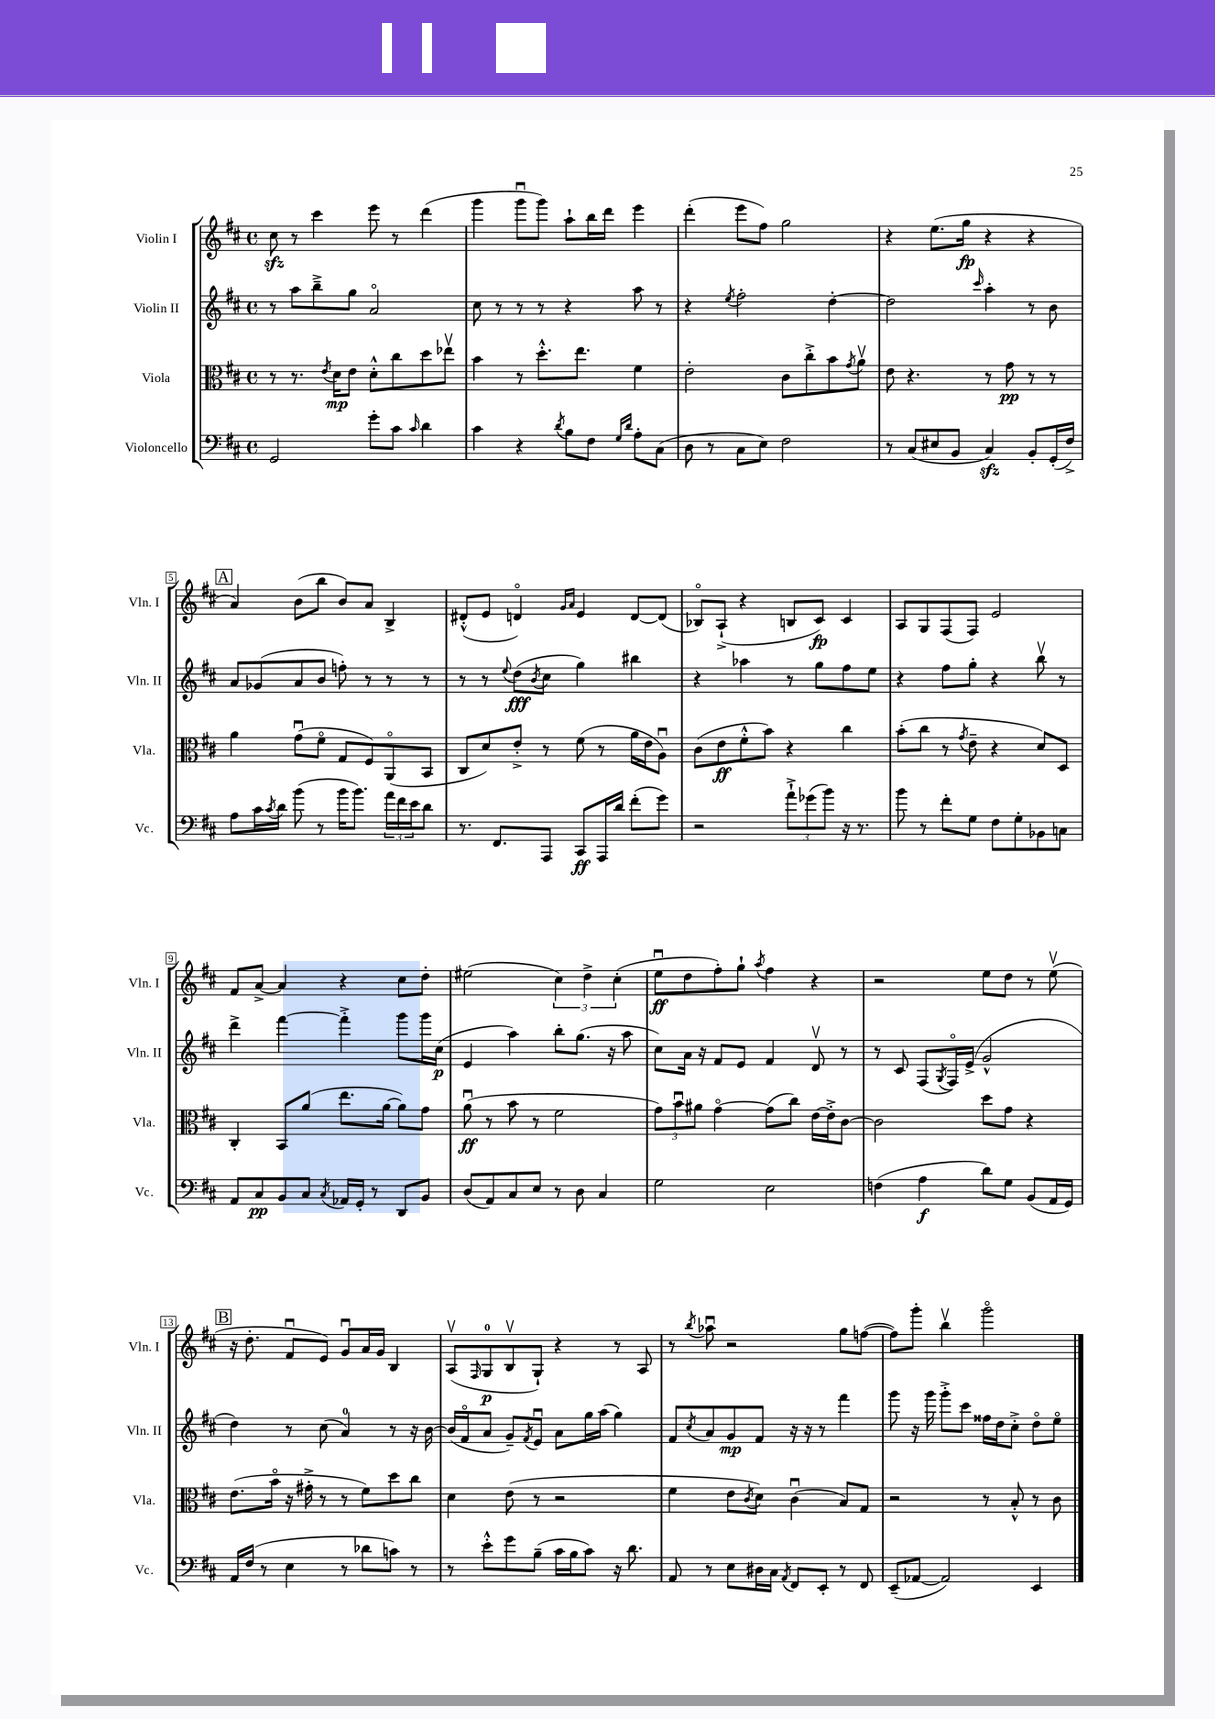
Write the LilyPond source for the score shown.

<<
\new StaffGroup <<
\new Staff = "s0" \with { instrumentName = "Violin I" shortInstrumentName = "Vln. I" } {
    \clef treble \key d \major \defaultTimeSignature \time 4/4
    cis''8\sfz r8 cis'''4 e'''8 r8 d'''4( |
    g'''4 g'''8\downbow g'''8) a''8-! b''16 d'''16 e'''4 |
    d'''4-.( e'''8 fis''8) g''2 |
    r4 e''8.( g''16\fp r4 r4 |
    \mark \markup { \box "A" } a'4) b'8( b''8 b'8) a'8 b4-> |
    dis'8-.-^( e'8 d'4\flageolet) \grace { g'16 a'16 } e'4 d'8~ d'8( |
    bes8\flageolet) a8-!->( r4 b8 cis'8\fp) cis'4 |
    a8 g8 fis8( fis8) e'2 |
    fis'8 a'8~-> a'4 r4 cis''8 d''8-. |
    eis''2( \tuplet 3/2 { cis''4) d''4-> cis''4-.( } |
    e''8\downbow\ff d''8 fis''8-.) g''8-! \acciaccatura { a''8 } fis''4 r4 |
    r2 e''8 d''8 r8 e''8\upbow( |
    \mark \markup { \box "B" } r16 d''8.-. fis'8\downbow e'8) g'8\downbow a'16 g'16 b4 |
    a8\upbow( \grace { fis16 } g8-0\p b8\upbow g8-!) r4 r8 a8 |
    r8 \acciaccatura { b''8 } aes''8\downbow r2 g''8 f''8~( |
    f''8) g'''8-. b''4\upbow g'''2\flageolet \bar "|." |
}
\new Staff = "s1" \with { instrumentName = "Violin II" shortInstrumentName = "Vln. II" } {
    \clef treble \key d \major \defaultTimeSignature \time 4/4
    r8 a''8 b''8---> g''8 a'2\flageolet |
    cis''8 r8 r8 r8 r4 a''8 r8 |
    r4 \acciaccatura { e''8 } fis''2-. d''4~-. |
    d''2 \grace { cis'''16 } a''4-. r8 b'8 |
    \mark \markup { \box "A" } a'8 ges'8( a'8 b'8 f''8-.) r8 r8 r8 |
    r8 r8 \appoggiatura { e''8 } d''8\fff( \acciaccatura { b'8 } cis''8 g''4) bis''4 |
    r4 aes''4 r8 g''8 fis''8 e''8 |
    r4 fis''8 g''8-. r4 b''8\upbow r8 |
    d'''4-> fis'''4~ fis'''4-.-> g'''8 g'''16 cis''16\p( |
    e'4 a''4) b''8-. g''8.( r16 a''8 |
    cis''8) a'16 r16 fis'8 e'8 fis'4 d'8\upbow r8 |
    r8 cis'8 fis8( \acciaccatura { g8 } fis16\flageolet) e'16->( g'2-^ |
    \mark \markup { \box "B" } d''4) r8 cis''8( a'4-0) r8 r16 b'16~ |
    b'16( fis'16\flageolet a'8 g'8--) \acciaccatura { fis'8 } e'8\downbow a'8 g''16 a''16( g''4) |
    fis'8 \acciaccatura { cis''8 } a'8 g'8\mp fis'8 r16 r16 r8 fis'''4 |
    g'''8 r16 g'''16 g'''8-.-> cis'''8 fisis''16 d''16 cis''8-.-> d''8\flageolet e''8\flageolet \bar "|." |
}
\new Staff = "s2" \with { instrumentName = "Viola" shortInstrumentName = "Vla." } {
    \clef alto \key d \major \defaultTimeSignature \time 4/4
    r8 r8. \acciaccatura { e'8 } d'16\mp e'8 d'8-.-^ cis''8 d''8 ees''8\upbow |
    b'4 r8 d''8.-.-^ e''8. fis'4 |
    e'2-. cis'8 cis''8-.-> b'8 \acciaccatura { g'8 } a'8\upbow |
    e'8 r4. r8 g'8\pp r8 r8 |
    \mark \markup { \box "A" } a'4 g'8\downbow( fis'8\flageolet g8 fis8) a,8\flageolet( b,8 |
    cis8 d'8) e'8-.-> r8 fis'8( r8 a'16 e'16 a8\downbow) |
    cis'8( e'8\ff fis'8-.-^ b'8) r4 cis''4 |
    b'8-.( cis''8 r8 \acciaccatura { g'8 } e'8-- r4 d'8) d8 |
    cis4-. b,8 a'8( e''8. a'16~ a'8) g'8 |
    a'8\downbow\ff( r8 b'8 r8 fis'2 |
    \tuplet 3/2 { g'8) b'8\downbow ais'8 } g'4~\flageolet g'8( cis''8) e'16~ e'16-.-> cis'8~ |
    cis'2 d''8 g'8 r4 |
    \mark \markup { \box "B" } e'8.( b'16\flageolet r16 gis'16-.-> r8 r8 fis'8) d''8 cis''8 |
    d'4 e'8( r8 r2 |
    fis'4 e'8 \acciaccatura { cis'8 } d'8) cis'4\downbow( b8) g8 |
    r2 r8 b8-.-^ r8 cis'8 \bar "|." |
}
\new Staff = "s3" \with { instrumentName = "Violoncello" shortInstrumentName = "Vc." } {
    \clef bass \key d \major \defaultTimeSignature \time 4/4
    g,2 g'8-. cis'8 \grace { cis'16 } d'4 |
    cis'4 r4 \acciaccatura { d'8 } b8 fis8 \grace { g16 d'16 } a8-. cis8( |
    d8 r8 cis8 e8) fis2 |
    r8 cis8( eis8 b,8 cis4\sfz) b,8-. g,16-.( fis16->) |
    \mark \markup { \box "A" } a8 cis'16 \acciaccatura { cis'8 } d'16 b'8( r8 b'16 b'8.) \tuplet 3/2 { a'16 fis'16 e'16 } d'8 |
    r8. fis,8. a,,8 cis,8\ff a,,16 d'16 fis'8-.( g'8) |
    r2 \tuplet 3/2 { a'8-!-> ges'8( b'8) } r16 r8. |
    b'8 r8 fis'8-. g8 fis8 g8-. bes,8 c8 |
    a,8 cis8\pp b,8 cis8 \acciaccatura { cis8 } aes,16 g,16-. r8 d,8 b,8 |
    d8( a,8) cis8 e8 r8 d8 cis4 |
    g2 e2 |
    f4( a4\f d'8) g8 b,8( a,16 g,16) |
    \mark \markup { \box "B" } a,16 fis16( r8 e4 r8 des'8 c'8) r8 |
    r8 e'8-.-^ g'8 b8--( cis'16 b16 cis'8) r16 d'8. |
    a,8 r8 e8 dis16 cis16 \acciaccatura { a,8 } fis,8 e,8-. r8 fis,8 |
    e,8--( aes,8~ aes,2) e,4 \bar "|." |
}
>>
>>
\layout { \context { \Score \override BarNumber.stencil = #(make-stencil-boxer 0.1 0.3 ly:text-interface::print) } }
